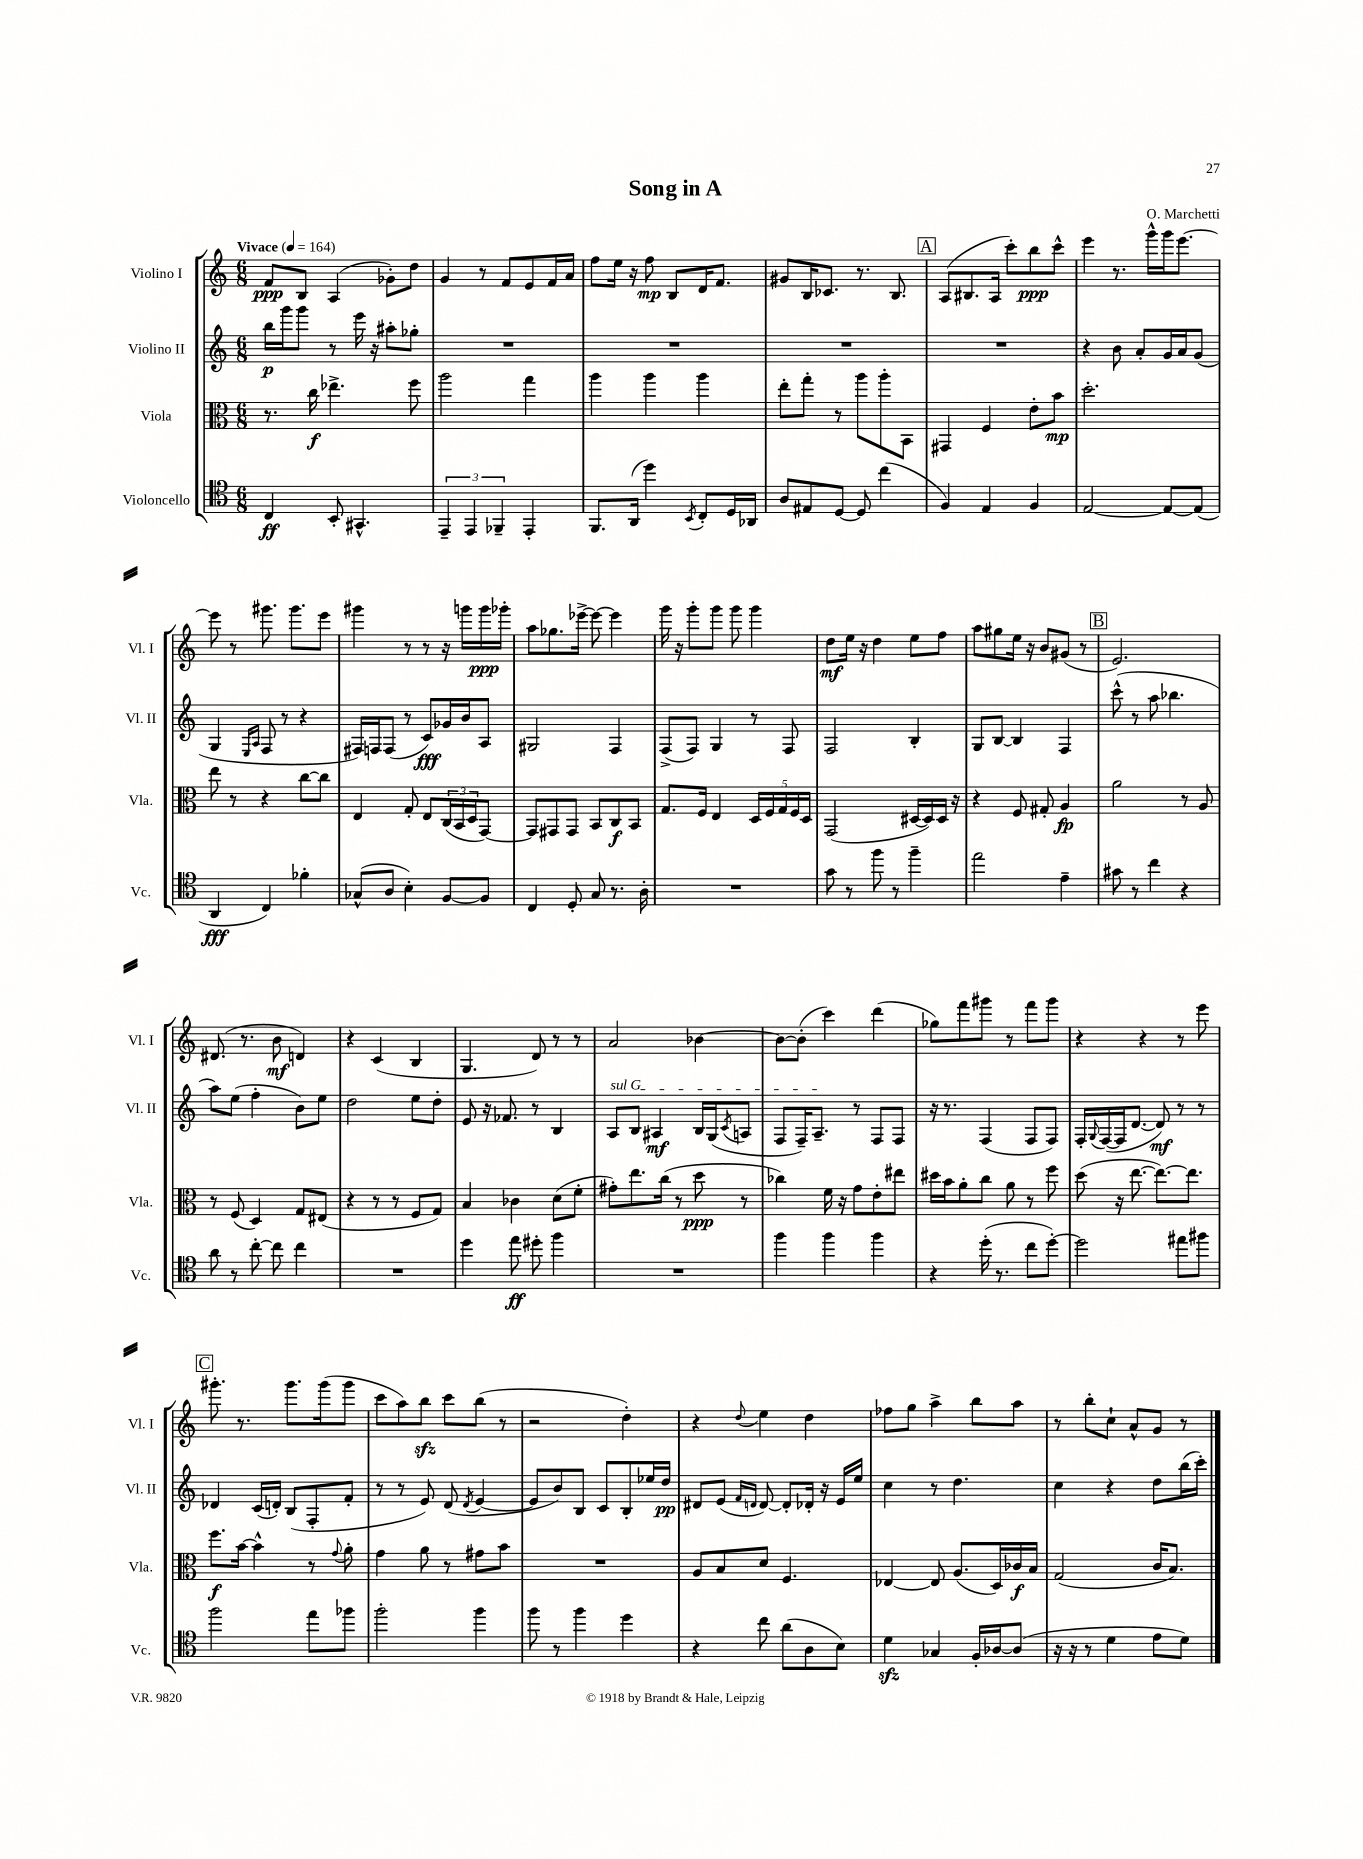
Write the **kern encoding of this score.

**kern	**kern	**kern	**kern
*staff4	*staff3	*staff2	*staff1
*clefC4	*clefC3	*clefG2	*clefG2
*k[]	*k[]	*k[]	*k[]
*M6/8	*M6/8	*M6/8	*M6/8
*MM164	*MM164	*MM164	*MM164
4C	8.r	16bb	8f
.	.	16ggg	.
.	.	8ggg	8B
.	16cc	.	.
8BB'	4.ee-^	8r	(4A
4.GG#^^	.	16eee	.
.	.	16r	.
.	.	8aa#'	8g-')
.	8ff	8gg-'	8dd
=	=	=	=
6EE~	2aa	2.r	4g
6EE	.	.	.
.	.	.	8r
6FF-~	.	.	.
.	.	.	8f
4EE'	4gg	.	8e
.	.	.	16f
.	.	.	16a
=	=	=	=
8.FF	4aa	2.r	8ff
.	.	.	16ee
(16AA	.	.	16r
4dd)	4aa	.	8ff
.	.	.	8B
8qBB	.	.	.
8C'	4aa	.	16d
.	.	.	8.f
16D	.	.	.
16AA-	.	.	.
=	=	=	=
8A	8ee'	2.r	8g#
8E#	8gg'	.	16B
.	.	.	8.c-
[8D	8r	.	.
8D]	8aa	.	8.r
(4cc	8aa'	.	.
.	.	.	8.B
.	8BB	.	.
=	=	=	=
4F)	4GG#	2.r	(8A
.	.	.	8.B#
4E	4F	.	.
.	.	.	16A
.	.	.	8ccc')
4F	8e'	.	8bb
.	8b	.	8ccc^^
=	=	=	=
[2E	2.dd'	4r	4eee
.	.	8b	8.r
.	.	8a'	.
.	.	.	16ggg^^
8E_	.	16g	16ggg
.	.	16a	[8.eee
(8E]	.	(8g	.
=	=	=	=
4AA	8ee	4G	8eee]
.	8r	.	8r
.	.	16qqE	.
.	.	16qqA	.
4C)	4r	8F	8.ggg#
.	.	8r	.
.	.	.	8.ggg#
4f-'	[8cc	4r	.
.	8cc]	.	8eee
=	=	=	=
(8G-^^	4E	16F#)	4ggg#
.	.	16F	.
8A	.	(8F	.
4B')	8G'	8r	8r
.	8E	8c)	8r
[8F	(24C	16g-	16r
.	24BB	.	.
.	.	16b	16ggg
.	24D	.	.
8F]	[8GG)	8A	16ggg
.	.	.	16ggg-'
=	=	=	=
4C	8GG]	2G#	8aa
.	8GG#	.	8.gg-
8D'	8GG#	.	.
.	.	.	[16eee-^
8G	8BB	.	8eee-_
8.r	8C	4F	4eee-]
.	8BB	.	.
16A'	.	.	.
=	=	=	=
2.r	8.G	(8F^	16ggg
.	.	.	16r
.	.	8F)	8ggg'
.	16F	.	.
.	4E	4G	8ggg
.	.	.	8ggg
.	20D	8r	4ggg
.	20F	.	.
.	20G	.	.
.	.	8F	.
.	20F	.	.
.	20D	.	.
=	=	=	=
8g	(2GG	2F	8dd
8r	.	.	16ee
.	.	.	16r
8ff	.	.	4dd
8r	.	.	.
4ff~	[16D#	4B'	8ee
.	16D#])	.	.
.	16D#	.	8ff
.	16r	.	.
=	=	=	=
2ee	4r	8G	8aa
.	.	[8B	8gg#
.	8F	4B]	16ee
.	.	.	16r
.	8G#'	.	8b
4e~	4A	4F	(8g#
.	.	.	8r
=	=	=	=
8g#	2a	(8ccc^^	2.e)
8r	.	8r	.
4cc	.	8aa	.
.	.	4.bb-	.
4r	8r	.	.
.	8A	.	.
=	=	=	=
8a	8r	8aa)	(8.d#
8r	(8F	(8ee	.
.	.	.	8.r
[8cc'	4D)	4ff'	.
8cc]	.	.	8b
4cc	8G	8b)	4d)
.	(8E#	8ee	.
=	=	=	=
2.r	4r	2dd	4r
.	8r	.	(4c
.	8r	.	.
.	8F	8ee	4B
.	8G)	8dd'	.
=	=	=	=
4dd	4B	8e	4.G
.	.	16r	.
.	.	8.f-	.
8ee	4c-	.	.
8dd#'	.	8r	8d)
4ff	(8d	4B	8r
.	8f'	.	8r
=	=	=	=
2.r	8g#')	8A	2a
.	8.ee	8B	.
.	.	4A#	.
.	(16cc	.	.
.	8r	.	.
.	8dd	16B	[4b-
.	.	(16G	.
.	.	8qc	.
.	8r	8A	.
=	=	=	=
4ff	4cc-)	8F	8b-_
.	.	16F~)	(8b-']
.	.	8.A~	.
4ff	16f	.	4ccc)
.	16r	.	.
.	8g	8r	.
4ff	8e'	8F	(4ddd
.	8ee#	8F	.
=	=	=	=
4r	16dd#	16r	8gg-)
.	16b	8.r	.
.	8a'	.	8fff
(16dd'	8cc	(4F	8ggg#
8.r	.	.	.
.	8a	.	8r
8cc	8r	8F	8fff
[8dd')	8ff	8F)	8ggg#
=	=	=	=
2dd]	(8dd	16F'	4r
.	.	8qqG	.
.	.	([16F	.
.	16r	16F]	.
.	[8.ee	[8.d	.
.	.	.	4r
.	8.ee_)	8d])	.
8ee#	.	8r	8r
.	8.ee]	.	.
8ff#	.	8r	8eee
=	=	=	=
2ff	8.ff	4d-	8.ggg#'
.	[16b	.	8.r
.	4b^^]	(16c	.
.	.	16d')	.
.	.	(8B	8.ggg#
8ee	8r	8F'	.
.	.	.	(16ggg#
.	8qqg	.	.
8ff-	8a'	8f'	8ggg#
=	=	=	=
2ff'	4g	8r	8ccc
.	.	8r	8aa)
.	8a	8e)	8bb
.	8r	(8d	8ccc
.	.	8qd	.
4ff	8g#	[4e	(8bb
.	8b	.	8r
=	=	=	=
8ff	2.r	8e]	2r
8r	.	8b)	.
4ff	.	8B	.
.	.	8c	.
4dd	.	8B'	4dd')
.	.	16ee-	.
.	.	16dd	.
=	=	=	=
4r	8A	8d#	4r
.	8B	(8e	.
.	.	16qqf	.
.	.	16qqd	8qqdd
8cc	8d	[8d)	4ee
(8a	4.F	8d']	.
8A	.	16d-'	4dd
.	.	16r	.
8B)	.	16e	.
.	.	16ee	.
=	=	=	=
4d	[4E-	4cc	8ff-
.	.	.	8gg
4G-	8E-]	8r	4aa^
.	(8.A	4.dd	.
16F'	.	.	8bb
[16A-	16D)	.	.
(8A-]	16c-	.	8aa
.	16B	.	.
=	=	=	=
16r	(2G	4cc	8r
16r	.	.	.
8r	.	.	8bb'
4d	.	4r	8cc`
.	.	.	8a^^
8e	16c	8dd	8g
.	8.B)	.	.
8d)	.	(16bb	8r
.	.	16ccc')	.
==	==	==	==
*-	*-	*-	*-
